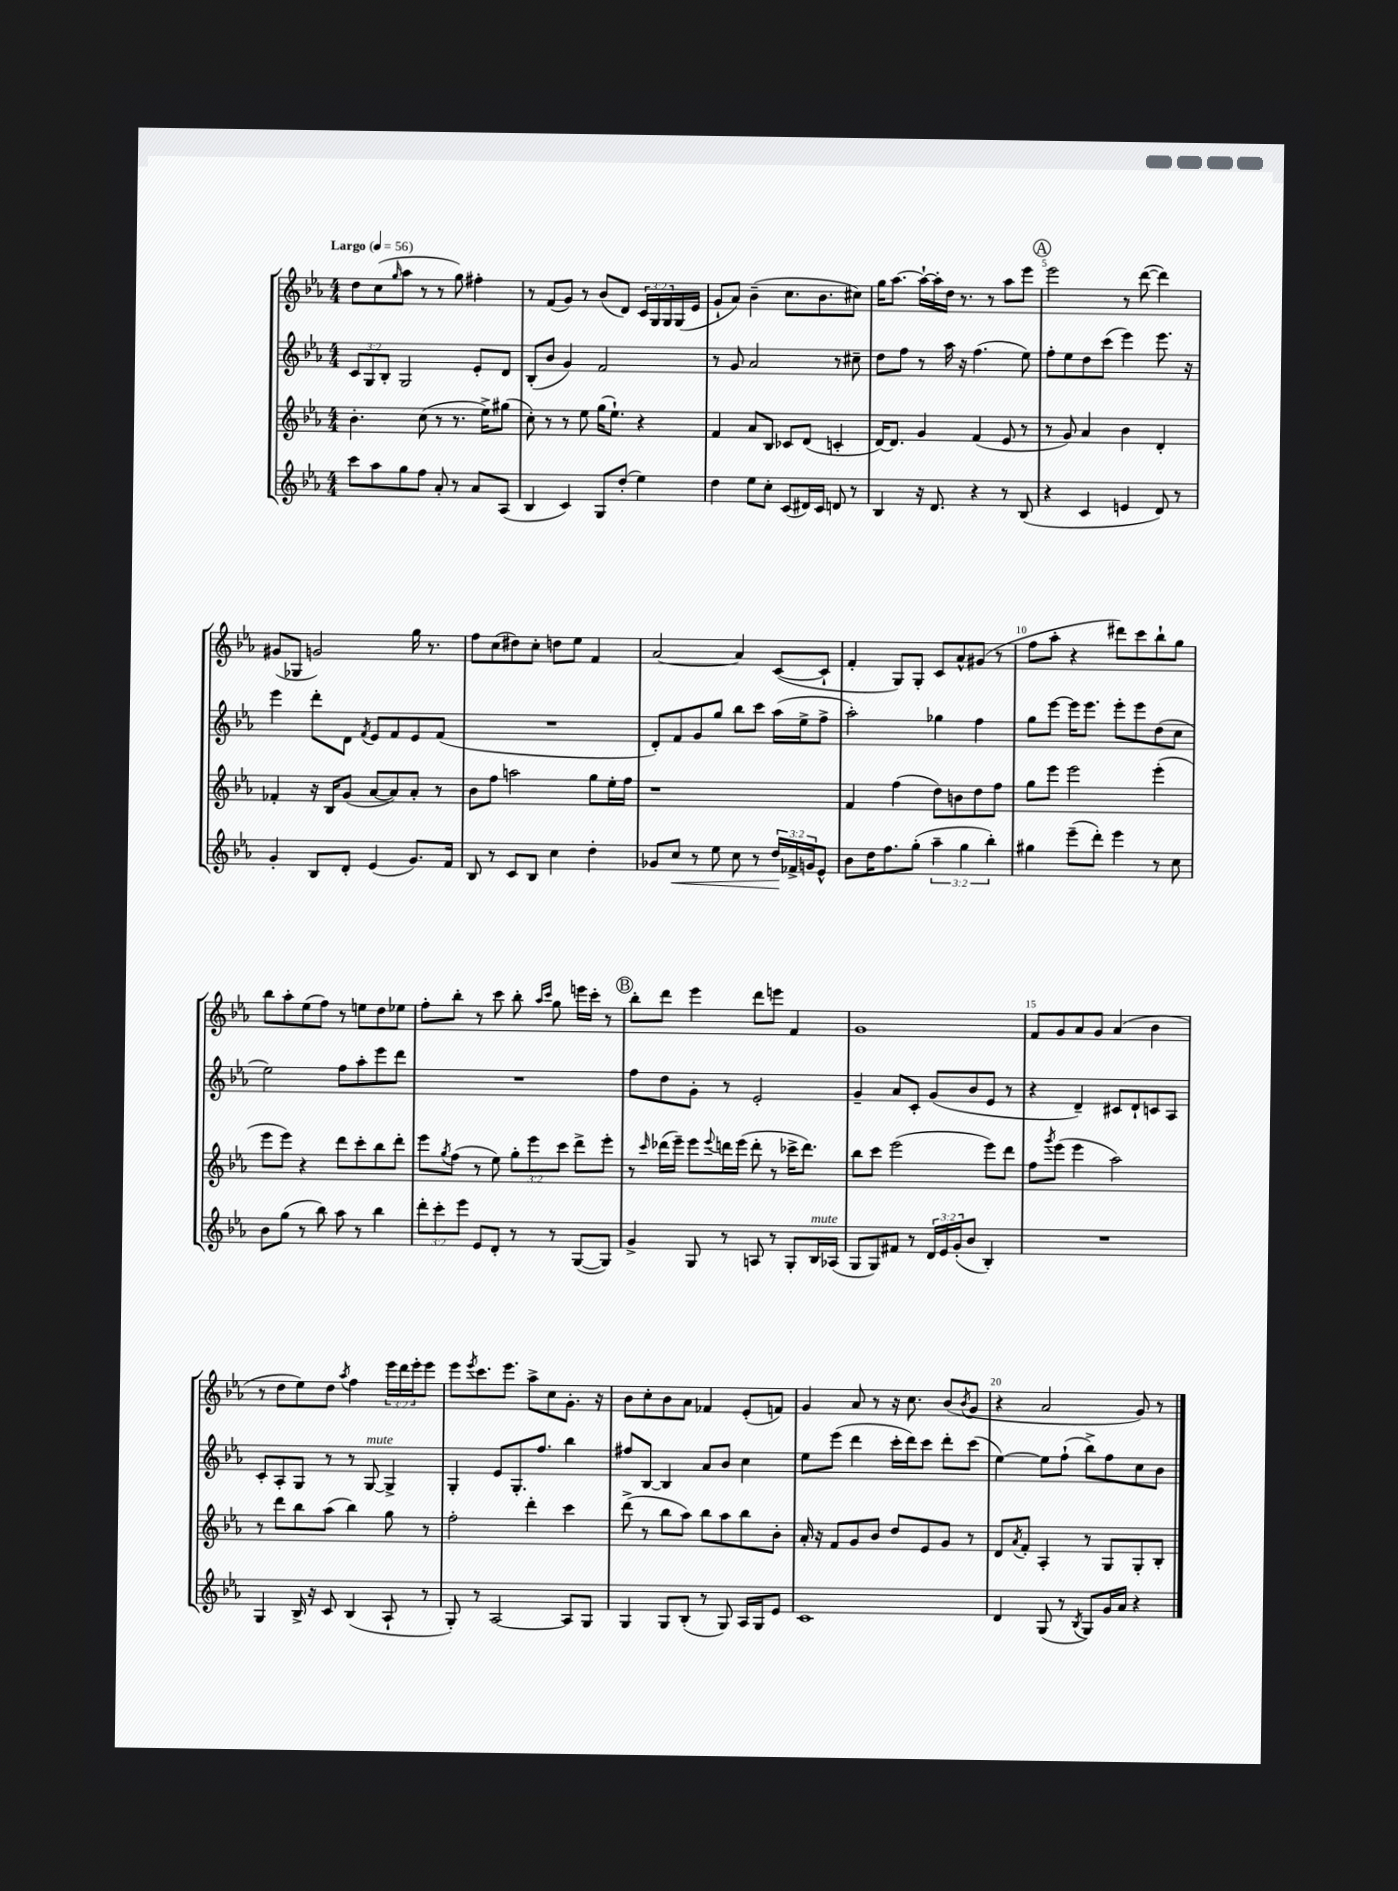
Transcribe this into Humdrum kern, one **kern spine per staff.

**kern	**dynam	**kern	**kern	**kern
*part4	*part4	*part3	*part2	*part1
*staff4	*staff4	*staff3	*staff2	*staff1
*clefG2	*	*clefG2	*clefG2	*clefG2
*k[b-e-a-]	*	*k[b-e-a-]	*k[b-e-a-]	*k[b-e-a-]
*M4/4	*	*M4/4	*M4/4	*M4/4
*MM56	*	*MM56	*MM56	*MM56
=1	=1	=1	=1	=1
!	!	!	!	!LO:TX:a:B:t=Largo
8ccc\L	.	4.b-'\	12c/L	8dd\L
.	.	.	12G/	.
8aa-\	.	.	.	(8cc\
.	.	.	12B-'/J	.
.	.	.	.	16qqgg/
8gg\	.	.	2G/	8aa-\J
8ff\J	.	(8cc\	.	8r
8a-'/	.	8r	.	8r
8r	.	8.r	.	8gg\)
8a-/L	.	.	8e-'/L	4ff#X'\
.	.	16ee-^\KL)	.	.
(8A-/J	.	(8gg#X\J	8d/J	.
=2	=2	=2	=2	=2
4B-/	.	8cc'\)	(8B-'/L	8r
.	.	8r	8b-/J	(8f/L
4c/)	.	8r	4g/)	8g/J)
.	.	8ee-\	.	8r
8G/L	.	(16gg\KL	2f/	(8b-/L
.	.	8.ee-`\J)	.	.
(8dd'/J	.	.	.	8d/J)
4ee-\)	.	4r	.	24c/LL
.	.	.	.	24G/
.	.	.	.	24G/
.	.	.	.	(16G/
.	.	.	.	16e-/JJ
=3	=3	=3	=3	=3
4dd\	.	4f/	8r	8g`/L
.	.	.	8g/	8a-/J)
8ee-\L	.	8a-/L	2a-/	(4b-~\
8cc'\J	.	8B-/J	.	.
(8c/L	.	8c-X/L	.	8.cc\L
16d#X/L)	.	(8d/J	.	.
16c/JJ	.	.	.	8.b-\
8dn/	.	4cn'/	8r	.
8r	.	.	8cc#X~\	8cc#X\J)
=4	=4	=4	=4	=4
4B-/	.	[16d/KL)	8dd\L	16gg\KL
.	.	8.d/J]	.	[8.aa-\J
.	.	.	8ff\J	.
16r	.	4g/	8r	16aa-`\LL_
8.d/	.	.	.	16aa-'\]
.	.	.	16aa-\	16dd\JJ
.	.	.	16r	8.r
4r	.	(4f/	(4.ff\	.
.	.	.	.	8r
8r	.	8e-/	.	8aa-\L
(8B-/	.	8r	8ee-\)	8eee-\J
!!LO:REH:place=s1:t=A
=5	=5	=5	=5	=5
4r	.	8r	8ff'\L	2eee-\
.	.	8g/)	8ee-\	.
4c/	.	4a-/	8dd\	.
.	.	.	(8ccc\J	.
4en/	.	4b-\	4eee-\)	8r
.	.	.	.	([8ddd\
8d/)	.	4d'/	8.eee-\	4ddd\])
8r	.	.	.	.
.	.	.	16r	.
!!LO:LB:g=z
=6	=6	=6	=6	=6
4g'/	.	4f-X'/	4eee-\	(8g#X/L
.	.	.	.	8G-X/J
8B-/L	.	16r	8ddd'\L	2gn/)
.	.	16B-/KL	.	.
8d'/J	.	(8g/J	8d\J	.
.	.	.	8qf/	.
(4e-/	.	[8a-/L	8e-/L	.
.	.	8a-/])	8f/	.
8.g/L)	.	8a-'/J	8e-/	16gg\
.	.	.	.	8.r
.	.	8r	(8f/J	.
16f/Jk	.	.	.	.
=7	=7	=7	=7	=7
8B-/	.	8b-\L	1r	8ff\L
8r	.	8ff\J	.	(8cc\
8c/L	.	2aan\	.	8dd#X\)
8B-/J	.	.	.	8cc'\J
4cc\	.	.	.	8ddn\L
.	.	.	.	8ee-\J
4dd'\	.	8gg\L	.	4f/
.	.	16ee-'\L	.	.
.	.	16ff\JJ	.	.
=8	=8	=8	=8	=8
8g-X/L	.	1r	8d'/L)	[2a-/
!	!LO:HP:b	!	!	!
8cc/J	<	.	8f/	.
8r	.	.	8g/	.
8ee-\	.	.	8gg/J	.
8cc\	.	.	8bb-\L	4a-/]
8r	.	.	8ccc\J	.
24dd/LL	.	.	(16aa-\LL	([8c/L
24f-X^/	[	.	.	.
.	.	.	16ee-^\J	.
24gn/J	.	.	.	.
8e-^^/J	.	.	8ff^\J	8c`/J]
=9	=9	=9	=9	=9
8b-\L	.	4f/	2aa-'\)	4f'/
16dd\K	.	.	.	.
8.ff\	.	.	.	.
.	.	(4ff\	.	8G/L)
(8gg'\J	.	.	.	8G'/J
6aa-~\	.	8dd\L)	4gg-X\	8c/L
.	.	8bn\	.	8a-^^/
6gg\	.	.	.	.
.	.	8dd\	4ff\	(8g#X/J
6bb-'\)	.	.	.	.
.	.	8ff\J	.	8r
=10	=10	=10	=10	=10
4gg#X\	.	8gg\L	8gg\L	8ff\L
.	.	8eee-\J	[8eee-\J	8aa-'\J
(8eee-~\L	.	2eee-\	16eee-\KL]	4r
.	.	.	8.eee-\J	.
8ddd'\J)	.	.	.	.
4eee-\	.	.	8eee-'\L	8ddd#X\L)
.	.	.	8eee-\	8ccc\
8r	.	(4eee-'\	(8dd\	8bb-`\
8cc\	.	.	8cc\J	8gg\J
!!LO:LB:g=z
=11	=11	=11	=11	=11
8b-\L	.	8eee-\L	2ee-\)	8bb-\L
(8gg\J	.	8eee-\J)	.	8aa-'\
8r	.	4r	.	(8ee-\
8bb-\)	.	.	.	8ff\J)
8aa-\	.	8ddd\L	8ff\L	8r
8r	.	8ccc'\	8aa-'\	8een\L
4bb-\	.	8bb-\	8eee-\	8dd\
.	.	8ddd'\J	8ddd\J	8ee-X\J
=12	=12	=12	=12	=12
12ddd'\L	.	8eee-\L	1r	8ff'\L
12ccc'\	.	.	.	.
.	.	8qgg/	.	.
.	.	(8ff\J	.	8bb-'\J
12eee-\J	.	.	.	.
8e-/L	.	8r	.	8r
8d'/J	.	8ee-\)	.	8ccc\
8r	.	12gg'\L	.	8bb-'\
.	.	12eee-\	.	.
.	.	.	.	16qqaa-/LL
.	.	.	.	16qqccc/JJ
8r	.	.	.	8gg\
.	.	12ccc\J	.	.
([8G/L	.	8ddd^\L	.	16eeen\LL
.	.	.	.	16ccc'\JJ
8G/J])	.	8eee-'\J	.	8r
!!LO:REH:place=s1:t=B
=13	=13	=13	=13	=13
4g^/	.	8r	8ff\L	8bb-'\L
.	.	16qqccc/	.	.
.	.	(16ddd-X\LL	8dd\	8ddd\J
.	.	16eee-~\JJ)	.	.
8G/	.	8eee-\L	8g'\J	4eee-\
.	.	8qqeee-/	.	.
8r	.	16dddn\L	8r	.
.	.	(16eee-\JJ	.	.
8An/	.	8ddd'\	2e-'/	8ddd\L
8r	.	8r	.	8eeen\J
8G'/L	.	16ccc-X^\KL	.	4f/
.	.	8.ddd\J)	.	.
!LO:TX:a:i:t=mute	!	!	!	!
16B-/L	.	.	.	.
(16A-X/JJ	.	.	.	.
=14	=14	=14	=14	=14
8G/L	.	8bb-\L	4g~/	1g
8G/)	.	8ccc\J	.	.
8f#X/J	.	(2eee-\	8a-/L	.
8r	.	.	8c'/J	.
24d/LL	.	.	(8g/L	.
24e-/	.	.	.	.
(24g'/J	.	.	.	.
8b-/J	.	.	8b-/	.
4B-'/)	.	8eee-\L)	8e-/J	.
.	.	8ddd\J	8r	.
=15	=15	=15	=15	=15
1r	.	8ff\L	4r	8f/L
.	.	8qggg/	.	.
.	.	(8eee-\J	.	8g/
.	.	4eee-\	4d~/)	8a-/
.	.	.	.	8g/J
.	.	2aa-\)	8c#X/L	(4a-/
.	.	.	8d`/	.
.	.	.	8cn/	4b-\
.	.	.	8A-/J	.
!!LO:LB:g=z
=16	=16	=16	=16	=16
4G/	.	8r	8c'/L	8r
.	.	8ddd\L	8A-'/	8dd\L
16B-^/	.	8bb-\	8G/J	8ee-\)
16r	.	.	.	.
8c/	.	(8aa-\J	8r	8dd\J
.	.	.	.	8qaa-/
(4B-/	.	4bb-\)	8r	4ff\
!	!	!	!LO:TX:a:i:t=mute	!
.	.	.	[8G/	.
8A-`/	.	8gg\	4G^/]	24eee-\LL
.	.	.	.	24ddd\
.	.	.	.	24eee-'\J
8r	.	8r	.	8eee-\J
=17	=17	=17	=17	=17
8G'/)	.	2ff'\	4G'/	8eee-\L
.	.	.	.	8qeee-/
8r	.	.	.	8.ccc\
[2A-/	.	.	8e-/L	.
.	.	.	.	8.eee-\J
.	.	.	8.G'/	.
.	.	4ddd'\	.	8aa-^\L
.	.	.	8.ff/J	.
.	.	.	.	8cc\
8A-/L]	.	4ccc\	4bb-\	8.g'\J
8G/J	.	.	.	.
.	.	.	.	16r
=18	=18	=18	=18	=18
4G/	.	(8ddd^\	8ff#X/L	8b-\L
.	.	8r	[8B-/J	8cc'\
8G/L	.	8bb-\L	4B-/]	8b-\
(8B-'/J	.	8aa-\J)	.	8a-\J
8r	.	8bb-\L	8a-/L	4f-X/
8G/)	.	8aa-\	8b-/J	.
16A-/LL	.	8bb-\	4cc\	(8e-'/L
16G/J	.	.	.	.
8e-/J	.	8b-'\J	.	8fn/J)
=19	=19	=19	=19	=19
1c	.	16a-'/	8ee-\L	4g/
.	.	16r	.	.
.	.	8f/L	(8eee-\J	.
.	.	8g/	4ddd\	8a-/
.	.	8b-/J	.	8r
.	.	8dd/L	16ccc'\LL	16r
.	.	.	16ddd\J)	8.cc\
.	.	8e-/	8ccc\J	.
.	.	8g/J	8ddd'\L	(8b-/L
.	.	.	.	8qb-/
.	.	8r	(8ccc\J	8g/J
=20	=20	=20	=20	=20
4d/	.	8d/L	[4ee-\)	4r
.	.	8qa-/	.	.
.	.	8f'/J	.	.
(8G/	.	4A-'/	8ee-\L]	2a-/
8r	.	.	(8ff`\J	.
8qB-/	.	.	.	.
8G/L)	.	8r	8bb-^\L)	.
16g/L	.	8G/L	8ff\	.
16a-/JJ	.	.	.	.
4r	.	8G'/	8cc\	8g/)
.	.	8B-'/J	8b-\J	8r
==	==	==	==	==
*-	*-	*-	*-	*-
